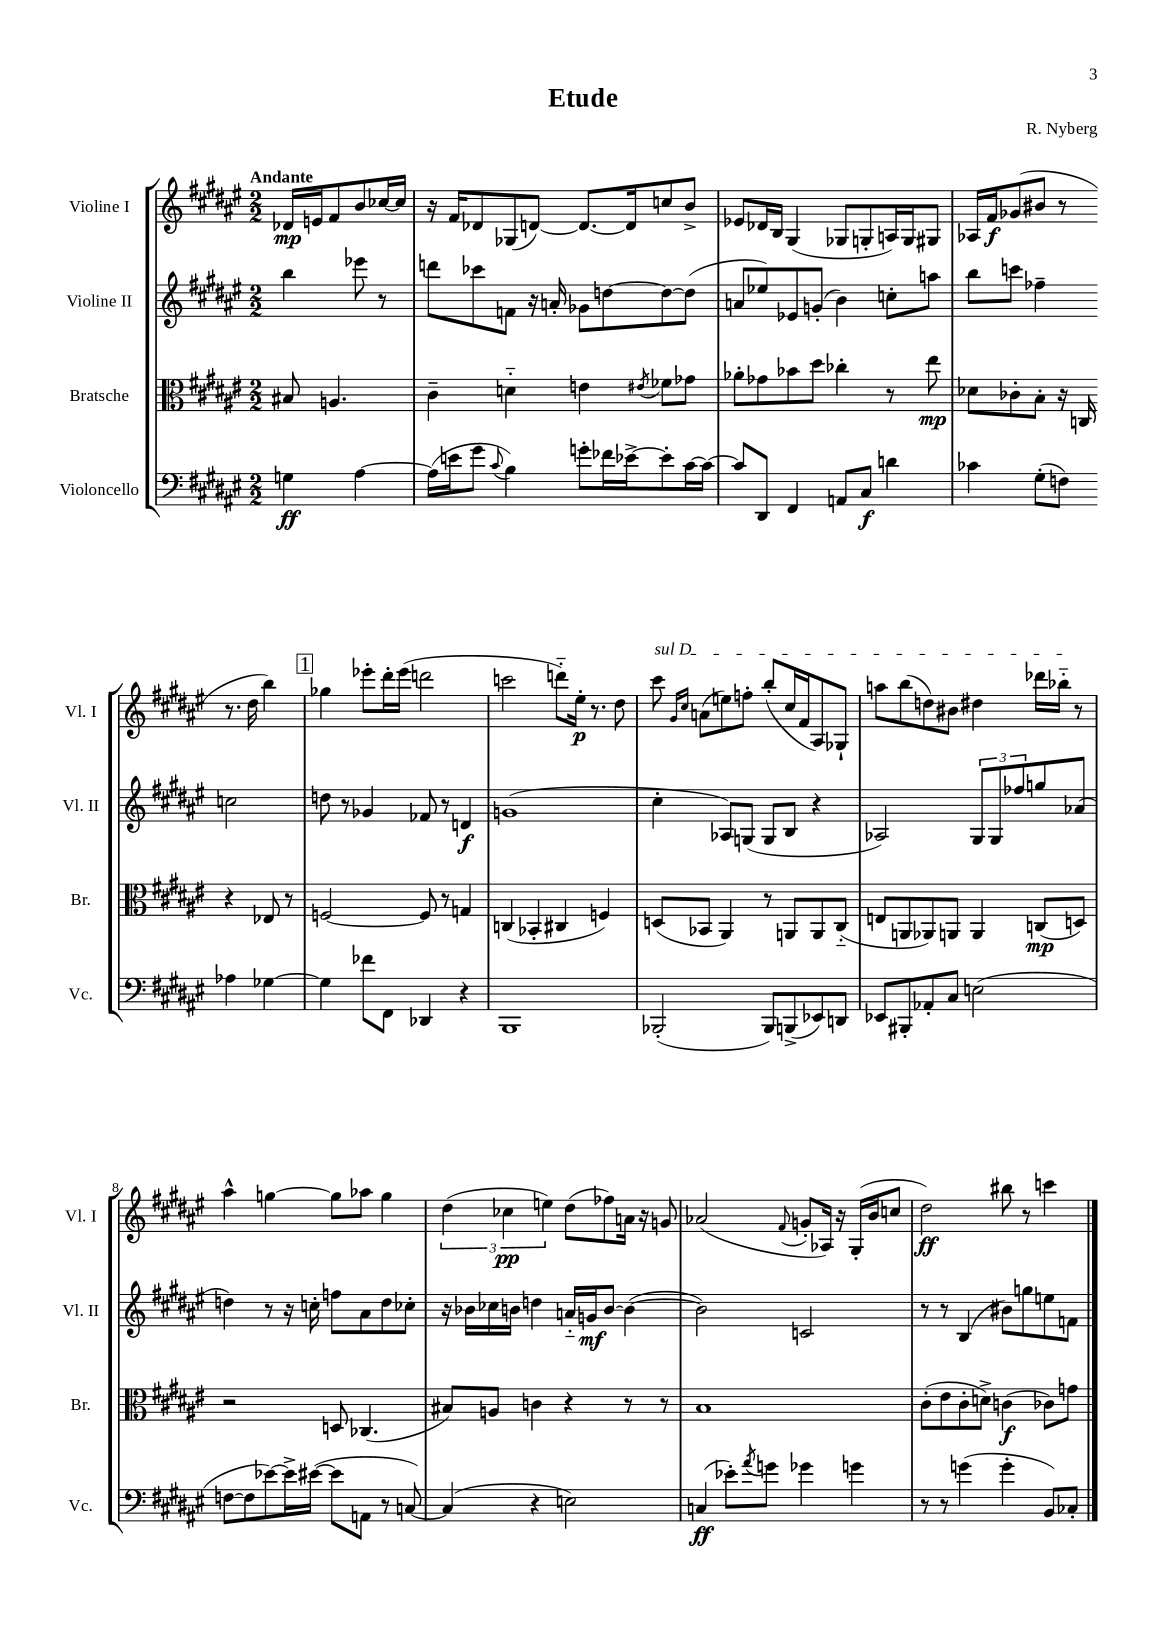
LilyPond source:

\header { title = "Etude" composer = "R. Nyberg" }
<<
\new StaffGroup <<
\new Staff = "s0" \with { instrumentName = "Violine I" shortInstrumentName = "Vl. I" } {
    \clef treble \key fis \major \numericTimeSignature \time 2/2 \partial 2 \tempo "Andante"
    des'16\mp e'16 fis'8 b'8 ces''16~ ces''16 |
    r16 fis'16 des'8 ges8( d'8~) d'8.~ d'16 c''8 b'8-> |
    ees'8 des'16 b16 gis4( ges8 g8-. a16) g16 gis8 |
    aes16 fis'16\f ges'8( bis'8 r8 r8. dis''16 b''4) |
    \mark \markup { \box "1" } ges''4 ees'''8-. dis'''16-. ees'''16( d'''2 |
    c'''2 d'''8-_) eis''16-.\p r8. dis''8 |
    \once \override TextSpanner.bound-details.left.text = \markup { \italic "sul D" } cis'''8\startTextSpan \grace { gis'16 cis''16 } a'8( e''8) f''8-. b''8-.( cis''16 fis'16 ais8) ges8-! |
    a''8 b''8( d''8) bis'8 dis''4 des'''16 bes''16-_\stopTextSpan r8 |
    ais''4-^ g''4~ g''8 aes''8 g''4 |
    \tuplet 3/2 { dis''4( ces''4\pp e''4) } dis''8( fes''8) a'16 r16 g'8 |
    aes'2( \appoggiatura { fis'8 } g'8-. aes16) r16 gis16-.( b'16 c''8 |
    dis''2\ff) bis''8 r8 c'''4 \bar "|." |
}
\new Staff = "s1" \with { instrumentName = "Violine II" shortInstrumentName = "Vl. II" } {
    \clef treble \key fis \major \numericTimeSignature \time 2/2 \partial 2
    b''4 ees'''8 r8 |
    d'''8 ces'''8 f'8 r16 a'16-. ges'8 d''8~ d''8~ d''8( |
    a'8 ees''8) ees'8 g'8-.( b'4) c''8-. a''8 |
    b''8 c'''8 fes''4-- c''2 |
    \mark \markup { \box "1" } d''8 r8 ges'4 fes'8 r8 d'4\f |
    g'1( |
    cis''4-. aes8) g8( g8 b8 r4 |
    aes2) \tuplet 3/2 { gis8 gis8 fes''8 } g''8 aes'8( |
    d''4) r8 r16 c''16-. f''8 ais'8 d''8 ces''8-. |
    r16 bes'16 ces''16 b'16 d''4 a'16-_ g'16\mf b'8~ b'4~( |
    b'2) c'2 |
    r8 r8 b4( bis'8) g''8 e''8 f'8 \bar "|." |
}
\new Staff = "s2" \with { instrumentName = "Bratsche" shortInstrumentName = "Br." } {
    \clef alto \key fis \major \numericTimeSignature \time 2/2 \partial 2
    bis8 a4. |
    cis'4-- d'4-_ e'4 \acciaccatura { eis'8 } fes'8 ges'8 |
    aes'8-. ges'8 bes'8 dis''8 ces''4-. r8 eis''8\mp |
    des'8 ces'8-. b8-. r16 c16 r4 ees8 r8 |
    \mark \markup { \box "1" } f2~ f8 r8 g4 |
    c4( bes,4-. cis4 f4) |
    d8( bes,8 ais,4) r8 a,8 a,8 cis8-_( |
    e8 a,8 aes,8) a,8 a,4 c8\mp( d8) |
    r2 d8 ces4.( |
    bis8) a8 c'4 r4 r8 r8 |
    b1 |
    cis'8-.( eis'8 cis'8-. d'8->) c'4\f( ces'8) g'8 \bar "|." |
}
\new Staff = "s3" \with { instrumentName = "Violoncello" shortInstrumentName = "Vc." } {
    \clef bass \key fis \major \numericTimeSignature \time 2/2 \partial 2
    g4\ff ais4~ |
    ais16( e'16 gis'8 \appoggiatura { cis'8 } b4) g'8-. fes'16 ees'16~-> ees'8-. cis'16~ cis'16~ |
    cis'8 dis,8 fis,4 a,8 cis8\f d'4 |
    ces'4 gis8-.( f8) aes4 ges4~ |
    \mark \markup { \box "1" } ges4 fes'8 fis,8 des,4 r4 |
    b,,1 |
    bes,,2-.( bes,,8) b,,8->( ees,8) d,8 |
    ees,8 bis,,8-. aes,8-. cis8 e2( |
    f8~ f8 ees'8~) ees'16-> eis'16~( eis'8 a,8 r8 c8~) |
    c4( r4 e2) |
    c4\ff( ees'8-.) \acciaccatura { ais'8 } g'8 ges'4 g'4 |
    r8 r8 g'4( g'4-. b,8) ces8-. \bar "|." |
}
>>
>>
